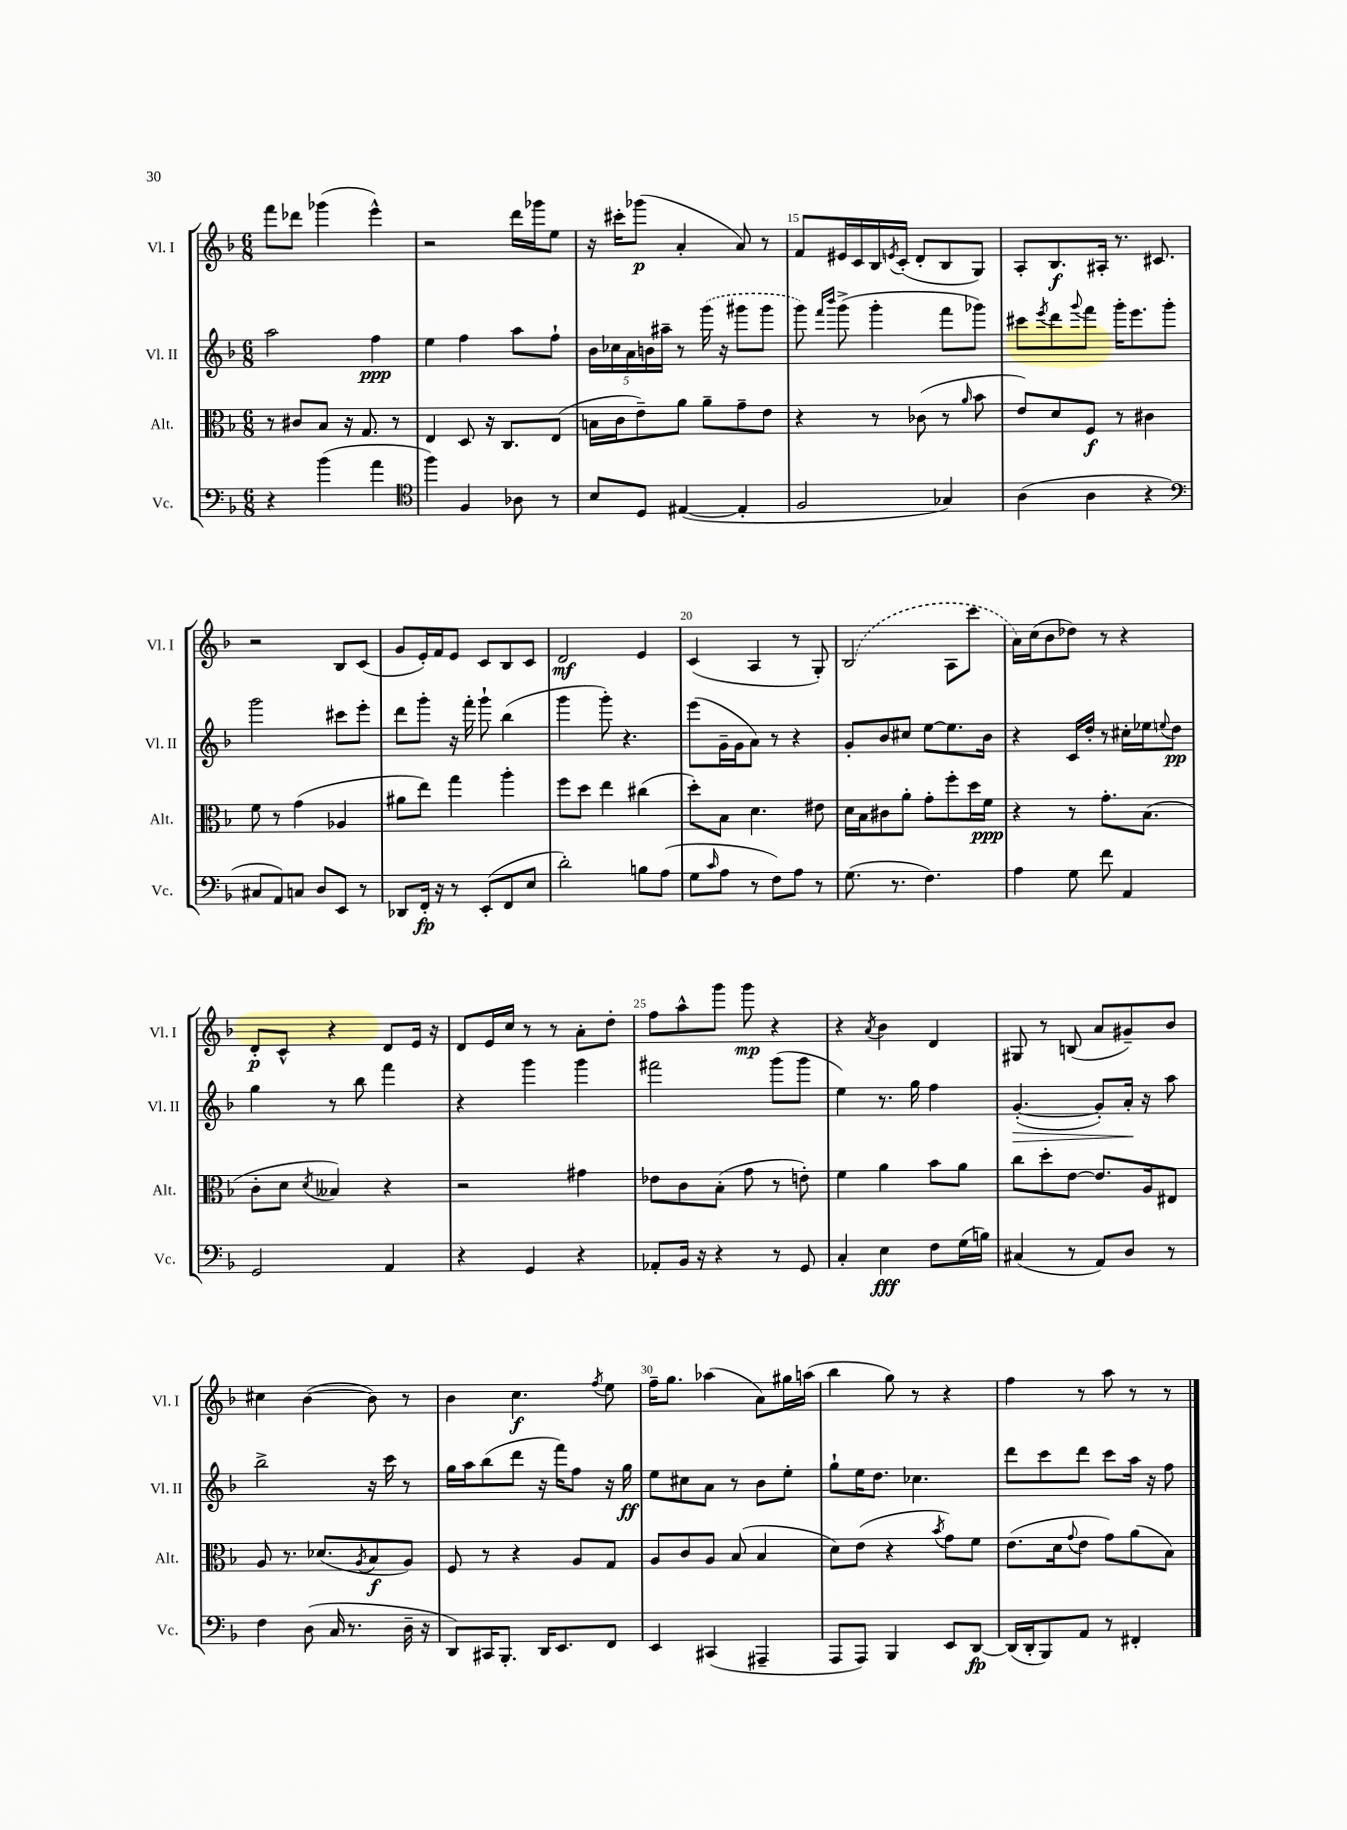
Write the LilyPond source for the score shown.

<<
\new StaffGroup <<
\new Staff = "s0" \with { instrumentName = "Vl. I" shortInstrumentName = "Vl. I" } {
    \clef treble \key f \major \numericTimeSignature \time 6/8
    f'''8 des'''8 ges'''4( e'''4-^) |
    r2 d'''16 ges'''16 e''8 |
    r16 cis'''16-. ges'''8\p( a'4-. a'8) r8 |
    f'8 eis'16 c'16 bes16 \acciaccatura { e'8 } c'16-.( d'8-. bes8 g8) |
    a8-. bes8.\f ais16-. r8. cis'8. |
    r2 bes8 c'8( |
    g'8 e'16-.) f'16 e'8 c'8 bes8 c'8 |
    d'2\mf e'4 |
    c'4( a4 r8 g8-.) |
    \once \slurDashed bes2( a8 c'''8 |
    a'16) c''16( bes'8 des''8) r8 r4 |
    d'8-.\p c'8-^ r4 d'8 e'16 r16 |
    d'8 e'16 c''16 r8 r8 a'8-. d''8-. |
    f''8 a''8-^ g'''8 g'''8\mp r4 |
    r4 \acciaccatura { a'8 } bes'4 d'4 |
    gis8 r8 b8( a'8 gis'8--) bes'8 |
    cis''4 bes'4~( bes'8) r8 |
    bes'4 c''4.\f \acciaccatura { f''8 } e''8 |
    f''16-- g''8. aes''4( a'8) gis''16 a''16( |
    bes''4 g''8) r8 r4 |
    f''4 r8 a''8 r8 r8 \bar "|." |
}
\new Staff = "s1" \with { instrumentName = "Vl. II" shortInstrumentName = "Vl. II" } {
    \clef treble \key f \major \numericTimeSignature \time 6/8
    a''2 f''4\ppp |
    e''4 f''4 a''8 f''8-! |
    \tuplet 5/4 { bes'16 ces''16 a'16 b'16 ais''16-- } r8 \once \slurDashed g'''16( r16 gis'''8 gis'''8 |
    g'''8) \grace { f'''16 bes'''16 } g'''8->( g'''4-. f'''8 ges'''8) |
    cis'''8 \acciaccatura { e'''8 } d'''8 \appoggiatura { g'''8 } f'''8 g'''16-. e'''8. g'''8-. |
    g'''2 cis'''8 e'''8-. |
    d'''8 g'''8-. r16 f'''16-. g'''8-! bes''4( |
    g'''4 g'''8-.) r4. |
    e'''8( g'16-- g'16 a'8) r8 r4 |
    g'8-. bes'8 cis''8 e''8~ e''8. bes'16 |
    r4 c'16 d''16-. r8 cis''16-. ees''16 \appoggiatura { e''8 } d''8\pp |
    g''4 r8 bes''8 f'''4 |
    r4 g'''4 g'''4 |
    fis'''2 g'''8( g'''8 |
    e''4) r8. g''16 f''4 |
    g'4.~-.\>( g'8-.) a'16-.\! r16 a''8 |
    bes''2-> r16 c'''16 r8 |
    g''16 a''16 bes''8( d'''8 r16 f'''16) f''8 r16 g''16\ff |
    e''8 cis''8 a'8 r8 bes'8 e''8-. |
    g''8-! e''16 d''8. ces''4. |
    d'''8 c'''8 d'''8 c'''8 a''16 r16 f''8 \bar "|." |
}
\new Staff = "s2" \with { instrumentName = "Alt." shortInstrumentName = "Alt." } {
    \clef alto \key f \major \numericTimeSignature \time 6/8
    r8 cis'8 bes8 r16 g8. r8 |
    e4 d8 r16 c8. e8( |
    b16 c'16 e'8--) a'8 a'8-- g'8-- e'8 |
    r4 r8 ces'8( r8 \grace { a'16 } bes'8 |
    e'8) d'8 f8\f r8 cis'4 |
    f'8 r8 g'4( aes4 |
    ais'8 e''8) g''4 a''4-. |
    f''8 d''8 e''4 cis''4( |
    d''8-.) bes8 d'4. eis'8 |
    d'16 bes16 cis'8 a'8-. g'8-. f''8-. d''16 f'16\ppp |
    r4 r8 g'8.-. bes8.( |
    c'8-. d'8 \acciaccatura { d'8 } beses4) r4 |
    r2 gis'4 |
    ees'8 c'8 bes8-.( g'8 r8 e'8-.) |
    f'4 a'4 bes'8 a'8 |
    c''8 d''8-. e'8~ e'8. a16 eis8 |
    a8 r8. des'8.( \acciaccatura { a8 } bes8\f a8) |
    f8 r8 r4 a8 g8 |
    a8 c'8 a8 bes8( bes4 |
    d'8) e'8( r4 \acciaccatura { bes'8 } g'8) f'8 |
    e'8.( d'16 \appoggiatura { g'8 } e'8 g'8) a'8( bes8) \bar "|." |
}
\new Staff = "s3" \with { instrumentName = "Vc." shortInstrumentName = "Vc." } {
    \clef bass \key f \major \numericTimeSignature \time 6/8
    r4 bes'4( a'4 |
    \clef tenor f''4) f4 aes8 r8 |
    bes8 d8 eis4~( eis4-. |
    f2 ges4) |
    a4( a4 r4 |
    \clef bass cis8 a,8) c8 d8 e,8 r8 |
    des,8 f,16-.\fp r16 r8 e,8-.( f,8 e8 |
    d'2-.) b8 a8( |
    g8 \grace { c'16 } a8 r8 f8) a8 r8 |
    g8.( r8. f4.) |
    a4 g8 f'8 a,4 |
    g,2 a,4 |
    r4 g,4 r4 |
    aes,8-. bes,16 r16 r4 r8 g,8 |
    c4-. e4\fff f8 g16( b16) |
    cis4( r8 a,8) d8 r8 |
    f4 d8( c16 r8. d16-- r16 |
    d,8) cis,16 bes,,8.-. d,16 e,8. f,8 |
    e,4 cis,4( ais,,4-- |
    a,,8 a,,8) bes,,4 e,8 d,8~\fp |
    d,16( d,16-. bes,,8) a,8 r8 fis,4-. \bar "|." |
}
>>
>>
\layout { \context { \Score currentBarNumber = #12 \override BarNumber.break-visibility = ##(#f #t #t) barNumberVisibility = #(every-nth-bar-number-visible 5) } }
